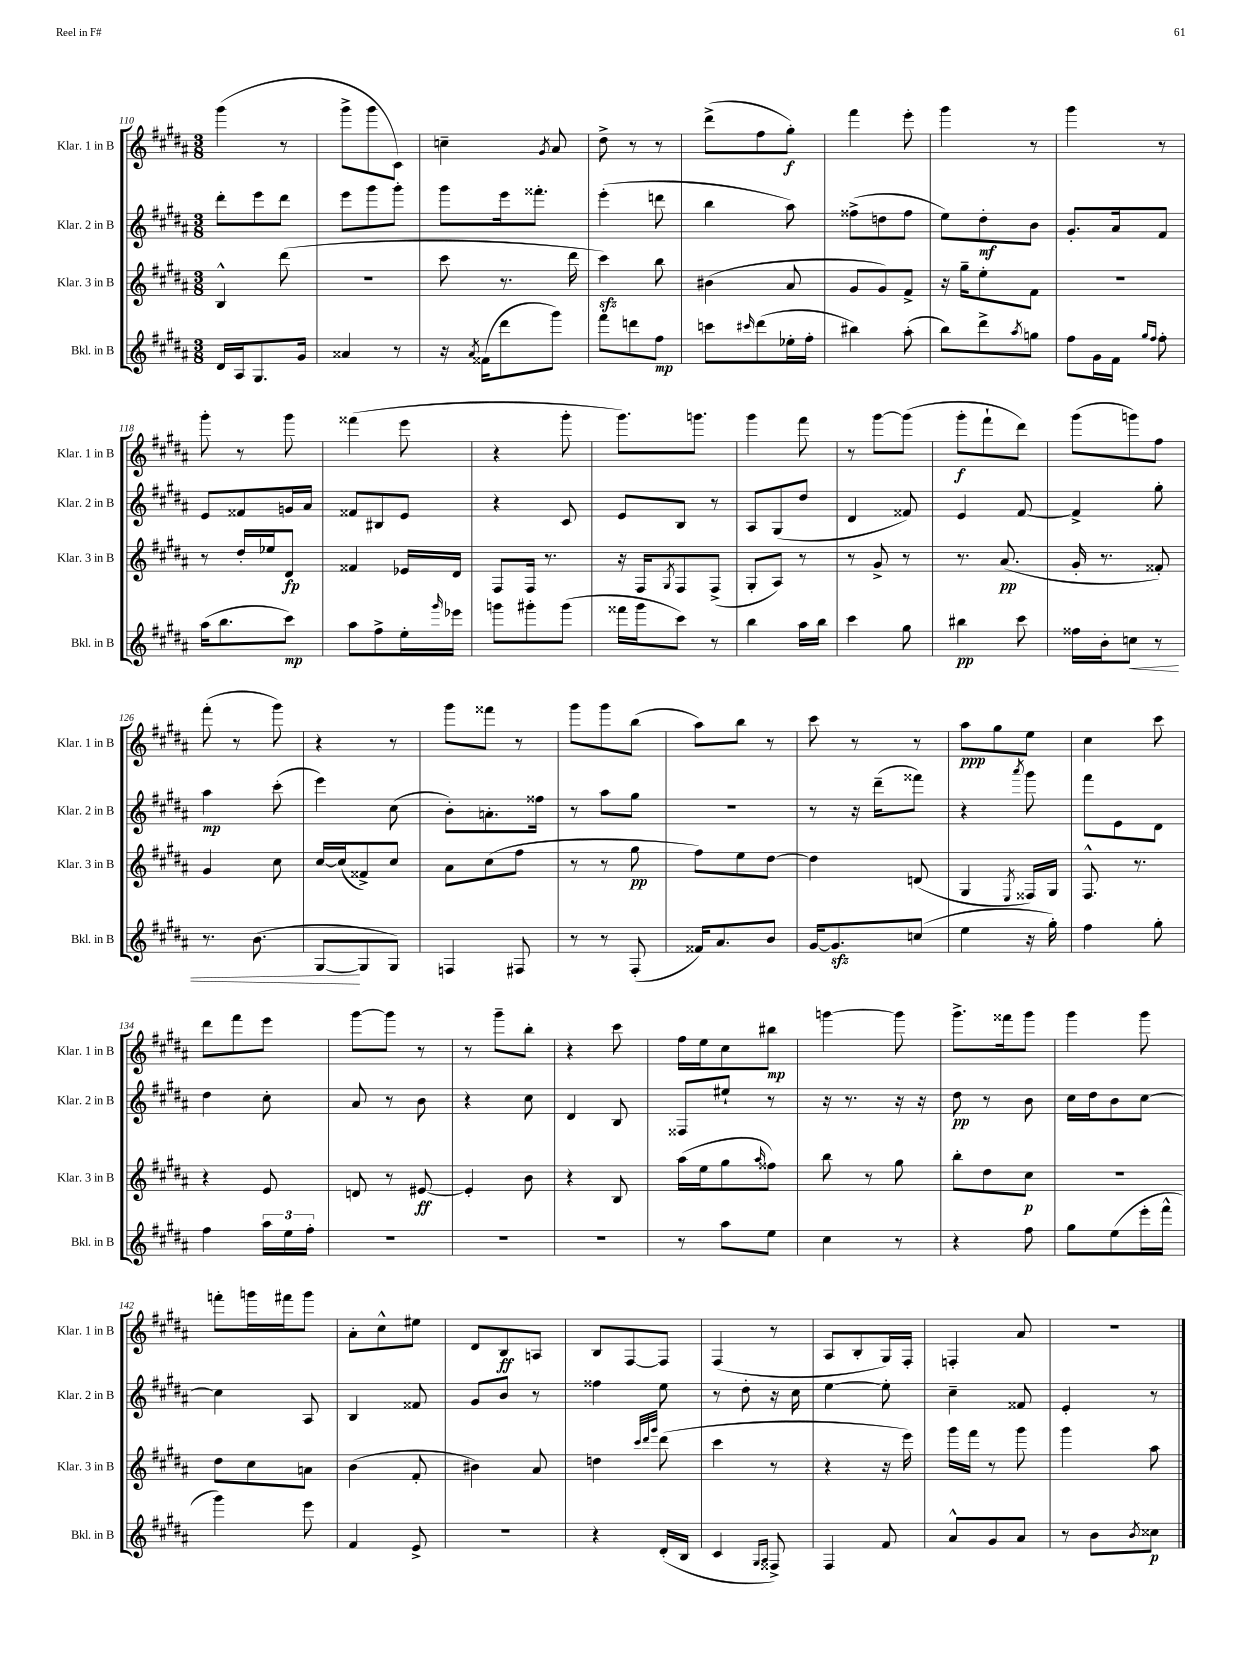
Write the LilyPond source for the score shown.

<<
\new StaffGroup <<
\new Staff = "s0" \with { instrumentName = "Klar. 1 in B" shortInstrumentName = "Klar. 1 in B" } {
    \clef treble \key b \major \numericTimeSignature \time 3/8
    gis'''4( r8 |
    gis'''8-> gis'''8 cis'8) |
    c''4-- \acciaccatura { gis'8 } ais'8 |
    dis''8-> r8 r8 |
    dis'''8->( fis''8 gis''8-.\f) |
    fis'''4 e'''8-. |
    gis'''4 r8 |
    gis'''4 r8 |
    gis'''8-. r8 gis'''8 |
    fisis'''4( e'''8 |
    r4 gis'''8-. |
    gis'''8.) g'''8. |
    gis'''4 fis'''8 |
    r8 gis'''8~ gis'''8( |
    gis'''8-.\f fis'''8-! dis'''8) |
    gis'''8( g'''8) fis''8 |
    fis'''8-.( r8 gis'''8) |
    r4 r8 |
    gis'''8 fisis'''8 r8 |
    gis'''8 gis'''8 b''8( |
    ais''8) b''8 r8 |
    cis'''8 r8 r8 |
    ais''8\ppp gis''8 e''8 |
    cis''4 cis'''8 |
    dis'''8 fis'''8 e'''8 |
    gis'''8~ gis'''8 r8 |
    r8 gis'''8-- b''8-. |
    r4 cis'''8 |
    fis''16 e''16 cis''8 bis''8\mp |
    g'''4~ g'''8 |
    gis'''8.-> fisis'''16 gis'''8 |
    gis'''4 gis'''8 |
    f'''8-. g'''16 fis'''16 g'''8 |
    ais'8-. cis''8-^ eis''8 |
    dis'8 b8\ff a8 |
    b8 fis8~ fis8 |
    fis4( r8 |
    ais8 b8-. gis16) fis16-. |
    f4-. ais'8 |
    R4. \bar "|." |
}
\new Staff = "s1" \with { instrumentName = "Klar. 2 in B" shortInstrumentName = "Klar. 2 in B" } {
    \clef treble \key b \major \numericTimeSignature \time 3/8
    dis'''8-. e'''8 dis'''8 |
    e'''8 gis'''8 gis'''8-. |
    gis'''8 e'''16 fisis'''8.-. |
    e'''4-.( d'''8 |
    b''4 ais''8) |
    fisis''8->( d''8 fisis''8 |
    e''8) dis''8-.\mf b'8 |
    gis'8.-. ais'16 fis'8 |
    e'8 fisis'8 g'16 ais'16 |
    fisis'8 bis8 e'8 |
    r4 cis'8 |
    e'8 b8 r8 |
    ais8 gis8( dis''8 |
    dis'4 fisis'8) |
    e'4 fis'8~ |
    fis'4-> gis''8-. |
    ais''4\mp cis'''8-.( |
    e'''4) cis''8( |
    b'8-.) a'8.-. fisis''16 |
    r8 ais''8 gis''8 |
    R4. |
    r8 r16 dis'''16--( fisis'''8) |
    r4 \acciaccatura { ais'''8 } gis'''8 |
    fis'''8 e'8 dis'8 |
    dis''4 cis''8-. |
    ais'8 r8 b'8 |
    r4 cis''8 |
    dis'4 b8 |
    fisis8 eis''8-! r8 |
    r16 r8. r16 r16 |
    dis''8\pp r8 b'8 |
    cis''16 dis''16 b'8 cis''8~ |
    cis''4 ais8 |
    b4 fisis'8 |
    gis'8 b'8 r8 |
    fisis''4 e''8 |
    r8 dis''8-. r16 cis''16 |
    e''4~ e''8-. |
    cis''4-- fisis'8 |
    e'4-. r8 \bar "|." |
}
\new Staff = "s2" \with { instrumentName = "Klar. 3 in B" shortInstrumentName = "Klar. 3 in B" } {
    \clef treble \key b \major \numericTimeSignature \time 3/8
    b4-^ dis'''8( |
    R4. |
    cis'''8 r8. dis'''16 |
    cis'''4\sfz) b''8 |
    bis'4( ais'8 |
    gis'8 gis'8) fis'8-> |
    r16 gis''16-- e''8-. fis'8 |
    R4. |
    r8 dis''16-. ees''16 dis'8\fp |
    fisis'4 ees'16 dis'16 |
    fis8 fis16 r8. |
    r16 fis16 \acciaccatura { gis8 } fis8 fis8->( |
    gis8-. ais8) r8 |
    r8 gis'8-> r8 |
    r8. ais'8.\pp( |
    gis'16-. r8. fisis'8-.) |
    gis'4 cis''8 |
    cis''16~ cis''16( fisis'8->) cis''8 |
    ais'8 cis''8( fis''8 |
    r8 r8 gis''8\pp |
    fis''8) e''8 dis''8~ |
    dis''4 d'8( |
    gis4 \acciaccatura { e8 } fisis16) gis16 |
    fis8.-^ r8. |
    r4 e'8 |
    d'8 r8 eis'8~\ff |
    eis'4-. b'8 |
    r4 b8 |
    ais''16( e''16 gis''8 \grace { ais''16 } fisis''8) |
    b''8 r8 gis''8 |
    b''8-. dis''8 cis''8\p |
    r4. |
    dis''8 cis''8 a'8 |
    b'4( fis'8-. |
    bis'4) ais'8 |
    d''4 \grace { cis'''32 dis'''32 gis'''32 } dis'''8( |
    cis'''4 r8 |
    r4 r16 e'''16) |
    gis'''16 fis'''16 r8 gis'''8 |
    gis'''4 ais''8 \bar "|." |
}
\new Staff = "s3" \with { instrumentName = "Bkl. in B" shortInstrumentName = "Bkl. in B" } {
    \clef treble \key b \major \numericTimeSignature \time 3/8
    dis'16 ais16 gis8. gis'16 |
    aisis'4 r8 |
    r16 \acciaccatura { ais'8 } fisis'16( dis'''8 gis'''8) |
    fis'''8 d'''8 fis''8\mp |
    c'''8 \grace { cis'''16 } dis'''8( ees''16-. fis''16-. |
    bis''4) ais''8-.( |
    b''8) dis'''8-> \acciaccatura { ais''8 } g''8 |
    fis''8 gis'16 fis'16 \grace { gis''16 fis''16 } fis''8-. |
    ais''16( b''8. cis'''8\mp) |
    ais''8 fis''8-> e''16-. \grace { gis'''16 } ees'''16 |
    g'''8 gis'''8-. gis'''8( |
    fisis'''16 gis'''16 cis'''8) r8 |
    b''4 ais''16 b''16 |
    cis'''4 gis''8 |
    bis''4\pp cis'''8 |
    fisis''16 b'16-. c''8\< r8 |
    r8. b'8.( |
    gis8~\! gis8 gis8) |
    f4 fis8 |
    r8 r8 fis8-.( |
    fisis'16) ais'8. b'8 |
    gis'16~ gis'8.\sfz c''8( |
    e''4 r16 gis''16-.) |
    fis''4 gis''8-. |
    fis''4 \tuplet 3/2 { ais''16 e''16 fis''16-. } |
    R4. |
    R4. |
    R4. |
    r8 ais''8 e''8 |
    cis''4 r8 |
    r4 fis''8 |
    gis''8 e''8( e'''16-. fis'''16-^ |
    gis'''4) e'''8 |
    fis'4 e'8-> |
    R4. |
    r4 dis'16-.( b16 |
    cis'4 \grace { gis16 ais16 } fisis8->) |
    fis4 fis'8 |
    ais'8-^ gis'8 ais'8 |
    r8 b'8 \acciaccatura { b'8 } cisis''8\p \bar "|." |
}
>>
>>
\layout { \context { \Score currentBarNumber = #110 } }
